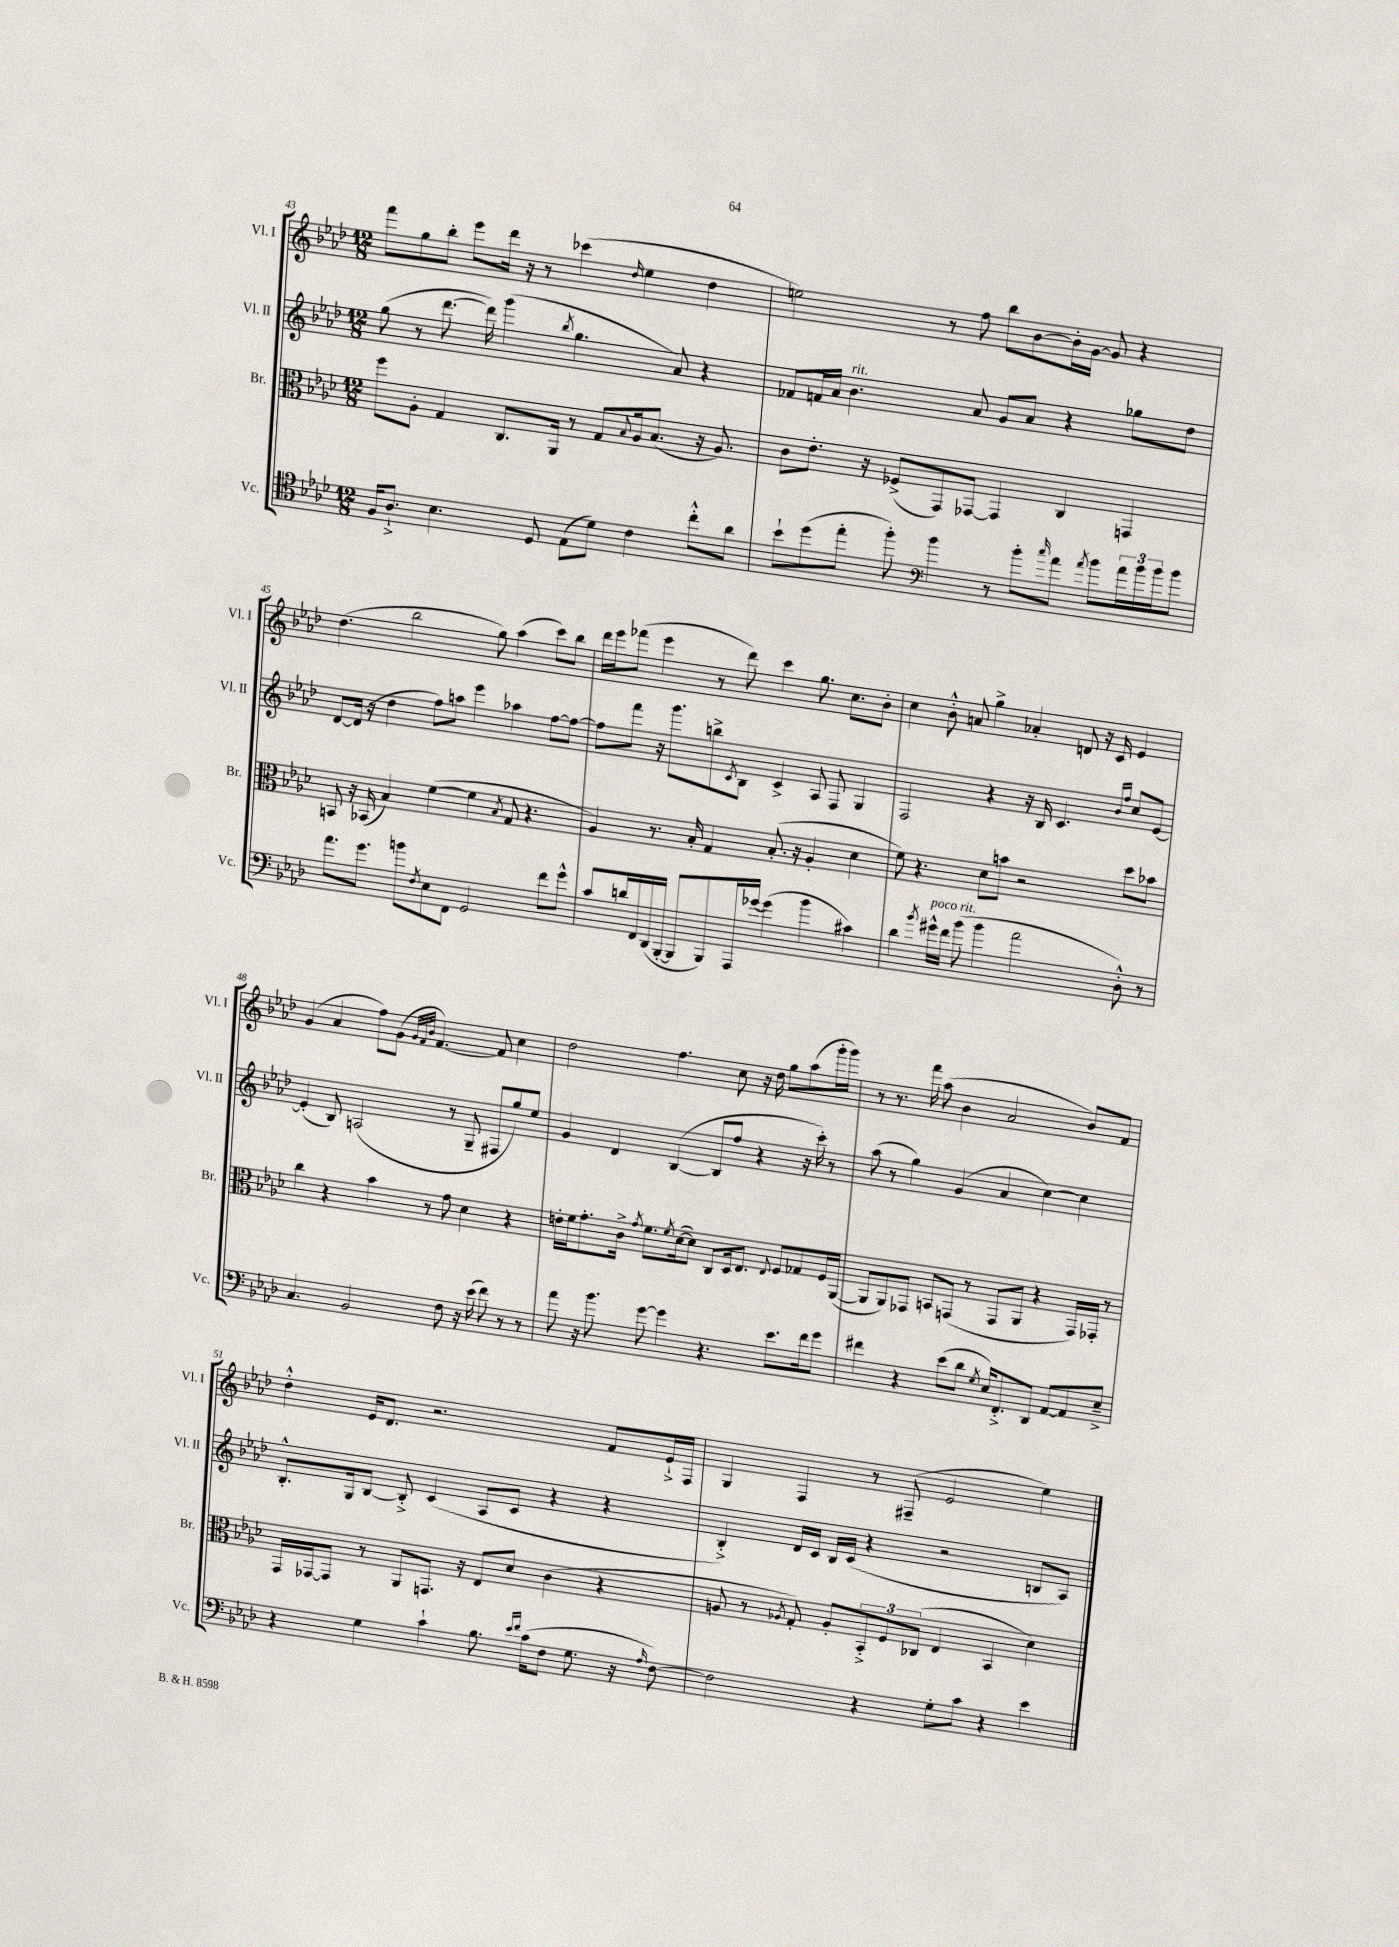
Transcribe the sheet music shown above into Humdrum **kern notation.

**kern	**kern	**kern	**kern
*staff4	*staff3	*staff2	*staff1
*clefC4	*clefC3	*clefG2	*clefG2
*k[b-e-a-d-]	*k[b-e-a-d-]	*k[b-e-a-d-]	*k[b-e-a-d-]
*M12/8	*M12/8	*M12/8	*M12/8
16F/LK	8ff\L	(8gg\	8fff\L
8.A-`^/J	.	.	.
.	8A-'\J	8r	8gg\
4.B-\	4G/	[8.ddd-\	8bb-'\J
.	.	.	8eee-\L
.	.	16ddd-\])	.
.	8.C/L	(4ggg\	16ddd-\Jk
.	.	.	16r
8D-/	.	.	8r
.	16AA-/Jk	.	.
.	.	8qbb-/	.
(8E-\L	8r	4.gg\	(4ccc-\
8d-\J)	8G/L	.	.
.	8qqB-/	.	16qqdd-/
4c\	16A-/k	.	4ee-\
.	(8.B-/J	.	.
.	.	8a-/)	.
8cc'^^\L	16r	4r	4dd-\
.	8.A-/)	.	.
8a-\J	.	.	.
=	=	=	=
8b-`\L	8c\L	8f-/L	2ee\)
(8dd-\	8.e-'\J	16f/L	.
.	.	16a-/JJ	.
8ee-'\J	.	4.b-\	.
.	16r	.	.
8ff'\)	(8F-^/L	.	.
*clefF4	*	*	*
4b-\	8GG/)	.	8r
.	[8GG-/J	8a-/	8ff\
8r	4GG-/]	8g/L	8bb-\L
8b-'\L	.	8a-/J	[8b-\
16qqcc/	.	.	.
8a-\J	4C/	4r	16b-'\]L
.	.	.	[16g\JJ
8qa-/	.	.	.
8b-\L	.	.	8g/]
24a-\L	4GG/	8gg-\L	4r
24b-\	.	.	.
24b-\J	.	.	.
8b-\J	.	8dd-\J	.
=	=	=	=
8.a-\L	8BB/	[8d-/L	(4.dd-\
.	16r	(16d-/]Jk	.
8.g\J	(16BB-/	16r	.
.	4B-/)	4dd-\	.
8b\L	.	.	2bb-\
8qF/	.	.	.
8E-\	([4f\	8ff\L)	.
8FF\J	.	8aa\J	.
2GG/	4f\]	4eee-\	.
.	.	.	8gg\)
.	8qB-/	.	.
.	8G/	4aa-\	(4aa-\
.	4.r	.	.
8f\L	.	[8ff\L	8ccc\L)
8g^^\J	.	8ff\_J	8bb-\J
=	=	=	=
8c/L	4A-/)	8ff\]L	16ddd-\LL
.	.	.	16eee-\J
16d/L	.	8fff\J	(8fff-\J
16FF/	.	.	.
(16DD-/	8.r	16r	4eee-\
[16BBB-'/JJ	.	8.ggg\L	.
8BBB-/]L	.	.	.
.	16B-'/	.	.
8BBB-/)	4G/	8bb^\	8r
.	.	8qc/	.
16AAA-/L	.	8B-\J	8ddd-\)
[16g-/JJ	.	.	.
(4g-\]	(8.B-'/	4c^/	4ccc\
.	16r	.	.
4b-\	4A-'/	8A-/	8.gg\
.	.	8F/	.
.	.	.	8.cc\L
4c#\)	4d-\	4G/	.
.	.	.	8b-'\J
=	=	=	=
4d-\	8f\)	2F/	4cc\
.	4.r	.	.
8qb-/	.	.	.
16g#^^\LL	.	.	8b-'^^\
16f\JJ	.	.	.
(8b-\	.	.	8a/
4b-\	8d-\L	4r	4gg^\
.	8b\J	.	.
2a-\	2r	16r	4a-'/
.	.	16B-/	.
.	.	4.c/	.
.	.	.	8d/
.	.	.	16r
.	.	.	16c/
.	.	16qqb-/LL	.
.	.	16qqff/JJ	.
8D-'^^\)	8dd-\L	8cc/L	4e-/
8r	8b-\J	[8e-/J	.
=	=	=	=
4.C/	4cc\	(4e-'/]	(4g/
.	4r	8B-/)	4a-/
2BB-/	.	(2A/	.
.	4b-\	.	8ff\L)
.	.	.	(8g\J
.	.	.	32qqg/LLL
.	.	.	32qqf/
.	.	.	32qqb-/JJJ
.	8r	.	[4.f/)
8F\	8g\	8r	.
16r	4d-\	8G~/	.
(16e-\	.	.	.
8f\)	.	8F#/L	8f/]
8r	4r	8gg/)	4cc\
8r	.	8ee-/J	.
=	=	=	=
8a-\	16e'\LL	4g/	2dd-\
.	16f\J	.	.
16r	8.g'\	.	.
8.b-\	.	.	.
.	.	4d-/	.
.	16c^\Jk	.	.
.	8qg/	.	.
[8g\	8.f\L	.	.
4g\]	.	([4B-/	4.ff\
.	8qf/	.	.
.	([16d-\k	.	.
.	8d-\]J)	.	.
4.r	8C/L	8B-/]L	.
.	16D-/k	8ff/J	8cc\
.	8.E-/J	.	.
.	.	4r	16r
.	.	.	16dd-\
.	8qqE-/	.	.
8.e-\L	8F/L	.	8gg\L
.	8G-/	16r	(8aa-\
16f\k	.	16ccc'\)	.
8g\J	16F/L	8r	16ggg'\L
.	([16AA-/JJ	.	16ggg\JJ)
=	=	=	=
4f#\	8AA-/]L	(8aa-\	8r
.	8AA-/)	8r	8.r
4r	8GG-/J	4gg\)	.
.	.	.	16fff\
.	8BB/L	.	(8aa-\
(8e-\L	(8GG/J	(4g/	4b-\
8d-\J	8r	.	.
8qG/	.	.	.
16E-/LK)	8GG/L	4a-/	2a-/
8.FF'^/	.	.	.
.	8AA-/J	.	.
8DD-/J	4r	[4cc\)	.
[8AA-/L	.	.	.
8AA-/]	16GG/LL)	4cc\]	8b-/L)
.	16GG-'/JJ	.	.
8E-~^/J	8r	.	8f/J
=	=	=	=
4r	16GG/LL	8.B-'^^/L	4dd-'^^\
.	[16GG-/J	.	.
.	8GG-/]J	.	.
.	.	16G/k	.
4G\	8r	[8B-/J	16e-/LK
.	.	.	8.d-/J
.	8AA-/L	8B-'^/]	.
4c`\	8.GG/J	(4c/	2.r
.	16r	.	.
8.B-\	8E-/L	8A-/L	.
.	8d-/J	8c/J	.
16qqe-/LL	.	.	.
16qqf/JJ	.	.	.
(16c\LK	.	.	.
8F\J	(4c\	4r	.
8.G\	.	.	.
.	4r	4r	8f/L
16r	.	.	.
16qqA-/	.	.	.
[8F\)	.	.	16e-`^/L
.	.	.	16F/JJ
=	=	=	=
2F\]	8A/	4B-'^/)	4G/
.	8r	.	.
.	8qA-/	.	.
.	8G'/)	16d-/LL	4F/
.	.	16c/JJ	.
.	8A-'/L	16B-/LL	.
.	.	(16c/JJ	.
4r	12BB-'^/	4r	8r
.	12F/	.	.
.	.	.	(8F#~/
.	(12C-/J	.	.
8G'\L	4E-/	2r	2e-/
8c\J	.	.	.
4r	4BB-/	.	.
4e-\	4d-\)	8B/L	4ee-\)
.	.	8A-/J)	.
==	==	==	==
*-	*-	*-	*-
